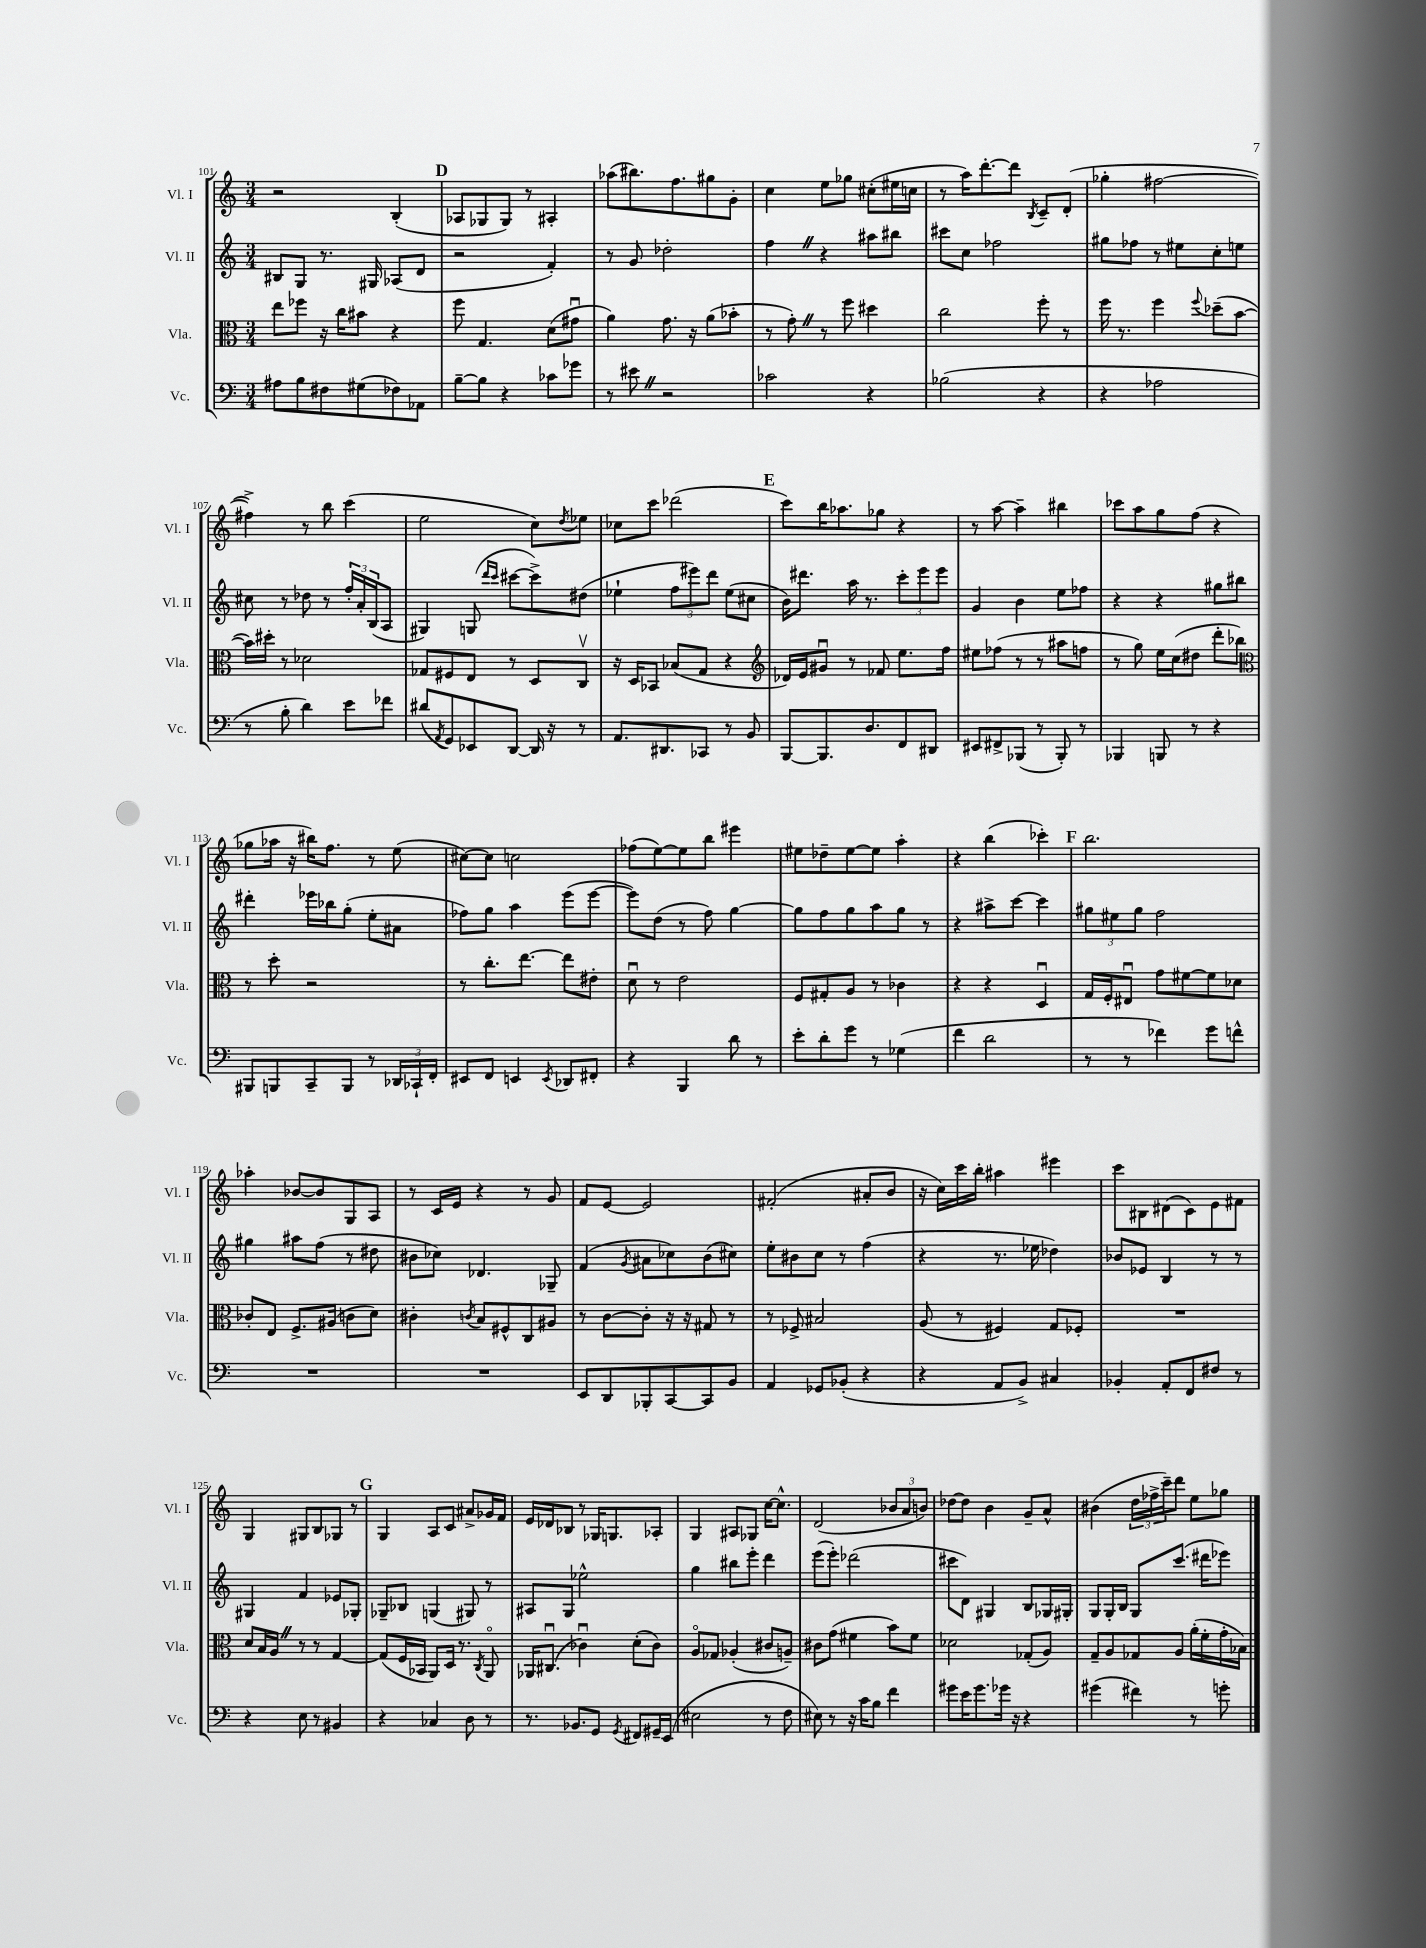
<<
\new StaffGroup <<
\new Staff = "s0" \with { instrumentName = "Vl. I" shortInstrumentName = "Vl. I" } {
    \clef treble \key c \major \numericTimeSignature \time 3/4
    r2 b4-.( |
    \mark \markup { \bold "D" } aes8 ges8 ges8) r8 ais4-. |
    aes''8( bis''8.) f''8. gis''8 g'8-. |
    c''4 e''8 ges''8 cis''8-.( eis''16 c''16 |
    r8 a''16) d'''8.~-. d'''8 \acciaccatura { b8 } c'8-- d'8-.( |
    ges''4-. fis''2~ |
    fis''4->) r8 b''8 c'''4( |
    e''2 c''8) \acciaccatura { d''8 } ees''8 |
    ces''8 c'''8 des'''2( |
    \mark \markup { \bold "E" } c'''8) b''16 aes''8. ges''8 r4 |
    r8 a''8~ a''4-- bis''4 |
    ces'''8 a''8 g''8 f''8( r4 |
    ges''8 aes''16 r16 bis''16) f''8. r8 e''8( |
    cis''8~) cis''8 c''2 |
    fes''8( e''8~) e''8 b''8 eis'''4 |
    eis''8 des''8-- eis''8~ eis''8 a''4-. |
    r4 b''4( ces'''4-.) |
    \mark \markup { \bold "F" } b''2. |
    aes''4-. bes'8~ bes'8 g8 a8 |
    r8 c'16 e'16 r4 r8 g'8 |
    f'8 e'8~ e'2 |
    fis'2-.( ais'8-. b'8 |
    r16 c''16) c'''16 b''16-. ais''4 eis'''4 |
    c'''8 bis8 dis'8( c'8) e'8 fis'8 |
    g4 gis8 b8 ges8 r8 |
    \mark \markup { \bold "G" } g4 a8 c'8 ais'8-> ges'16 f'16 |
    e'16 des'16 bes8 r8 ges16 g8. aes8-. |
    g4 ais8 ges8 c''16~ c''8.-^ |
    d'2( \tuplet 3/2 { bes'8 a'8 b'8) } |
    des''8~ des''8 b'4 g'8-- a'8-^ |
    bis'4( \tuplet 3/2 { d''16 fes''16-> c'''16--) } d'''8 e''8 ges''8 \bar "|." |
}
\new Staff = "s1" \with { instrumentName = "Vl. II" shortInstrumentName = "Vl. II" } {
    \clef treble \key c \major \numericTimeSignature \time 3/4
    bis8 g8 r8. gis16 aes8( d'8 |
    \mark \markup { \bold "D" } r2 f'4-.) |
    r8 g'8 des''2-. |
    f''4 \once \override BreathingSign.text = \markup { \musicglyph "scripts.caesura.straight" } \breathe r4 ais''8 bis''8 |
    cis'''8 c''8 fes''2 |
    gis''8 fes''8 r8 eis''8 c''8-. e''8 |
    cis''8 r8 des''8 r8 \tuplet 3/2 { f''16-. a'16-. b16( } a8 |
    gis4) g8( \grace { d'''16 c'''16 } cis'''8~ cis'''8->) dis''8( |
    ees''4-! \tuplet 3/2 { f''8 eis'''8) d'''8 } ees''8( cis''8 |
    \mark \markup { \bold "E" } b'16) dis'''8. a''16 r8. \tuplet 3/2 { c'''8-. e'''8 e'''8 } |
    g'4 b'4 e''8 fes''8 |
    r4 r4 gis''8 bis''8 |
    dis'''4-. ees'''16 bes''16 g''8-.( e''8-. ais'8 |
    fes''8) g''8 a''4 e'''8( e'''8~ |
    e'''8) d''8( r8 f''8) g''4~ |
    g''8 f''8 g''8 a''8 g''8 r8 |
    r4 ais''8-> c'''8~ c'''4 |
    \mark \markup { \bold "F" } \tuplet 3/2 { gis''8 eis''8 gis''8 } f''2 |
    gis''4 ais''8 f''8( r8 dis''8 |
    bis'8 ces''8) des'4. ges8-- |
    f'4( \acciaccatura { g'8 } ais'8 ces''8) b'8( cis''8) |
    e''8-. bis'8 c''8 r8 f''4( |
    r4 r8. ees''16 des''4) |
    bes'8 ees'8 b4 r8 r8 |
    gis4 f'4 ees'8 ges8-. |
    \mark \markup { \bold "G" } ges8-- bes8 g4( gis8) r8 |
    ais8 g8 ees''2-^ |
    g''4 bis''8 e'''8-. d'''4 |
    e'''8( e'''8-.) des'''2( |
    cis'''8 d'8) gis4 b8 ges16 gis16-. |
    g8 g16-. b16 g8 c'''8.( dis'''16 ees'''8) \bar "|." |
}
\new Staff = "s2" \with { instrumentName = "Vla." shortInstrumentName = "Vla." } {
    \clef alto \key c \major \numericTimeSignature \time 3/4
    e''8 fes''8 r16 c''16 bis'8 r4 |
    \mark \markup { \bold "D" } f''8 g4. d'8( gis'8\downbow |
    a'4) g'8. r16 a'8( bes'8-. |
    r8 g'8-.) \once \override BreathingSign.text = \markup { \musicglyph "scripts.caesura.straight" } \breathe r8 f''8 dis''4 |
    c''2 f''8-. r8 |
    f''16 r8. f''4 \appoggiatura { f''8 } des''8--( b'8~ |
    b'16) dis''16-. r8 des'2 |
    ges8 fis8 e8 r8 d8 c8\upbow |
    r16 d16 bes,8 bes8( g8 r4 |
    \mark \markup { \bold "E" } \clef treble des'16) e'16 gis'8\downbow r8 fes'8 e''8. f''16 |
    eis''8 fes''8( r8 r8 ais''8 f''8 |
    r8 g''8) e''16 c''16( dis''8 d'''8-. bes''8) |
    \clef alto r8 d''8-. r2 |
    r8 c''8.-. e''8.~ e''8 eis'8-. |
    d'8\downbow r8 e'2 |
    f8 gis8-. a8 r8 ces'4 |
    r4 r4 d4\downbow |
    \mark \markup { \bold "F" } g16 f16-. eis8\downbow g'8 fis'8~ fis'8 des'8 |
    ces'8-. e8 f8.-> ais16( c'8 d'8) |
    cis'4-. \acciaccatura { c'8 } b8 fis8-^ c8 ais8 |
    r8 c'8~ c'8-. r16 r16 gis8 r8 |
    r8 fes8-> bis2 |
    a8( r8 fis4) g8 fes8-. |
    R2. |
    d'8 b16 a16 \once \override BreathingSign.text = \markup { \musicglyph "scripts.caesura.straight" } \breathe r8 r8 g4~ |
    \mark \markup { \bold "G" } g8( f16 bes,16 a,8) d16 r8. \acciaccatura { c8 } a,8\flageolet |
    aes,16 cis8.\downbow( ces'4\downbow) d'8-.( ces'8) |
    a8\flageolet ges8 aes4-.( cis'8 a8--) |
    cis'8 g'8( fis'4 b'8) fis'8 |
    des'2 ges8-.( a8) |
    g8-- a8 ges8 a8 a'16-.( f'16-. g'16-. bes16) \bar "|." |
}
\new Staff = "s3" \with { instrumentName = "Vc." shortInstrumentName = "Vc." } {
    \clef bass \key c \major \numericTimeSignature \time 3/4
    ais8 b8 fis8 gis8( fes8) aes,8 |
    \mark \markup { \bold "D" } b8~-- b8 r4 ces'8 ges'8 |
    r8 eis'8 \once \override BreathingSign.text = \markup { \musicglyph "scripts.caesura.straight" } \breathe r2 |
    ces'2 r4 |
    bes2( r4 |
    r4 aes2 |
    r8 b8-. d'4) e'8 fes'8 |
    dis'8( \acciaccatura { a,8 } g,8) ees,8 d,8~ d,16 r16 r8 |
    a,8. dis,8. ces,8 r8 b,8 |
    \mark \markup { \bold "E" } b,,8~ b,,8. d8. f,8 dis,8 |
    eis,8 fis,8-> bes,,8( r8 bes,,8-.) r8 |
    bes,,4 b,,8 r8 r4 |
    bis,,8 b,,8 c,8-- b,,8 r8 \tuplet 3/2 { des,16 ces,16-! f,16-. } |
    eis,8 f,8 e,4 \acciaccatura { e,8 } des,8 fis,8-. |
    r4 b,,4 d'8 r8 |
    e'8-. d'8-. g'8 r8 ges4( |
    f'4 d'2 |
    \mark \markup { \bold "F" } r8 r8 fes'4) g'8 f'8-^ |
    R2. |
    R2. |
    e,8 d,8 bes,,8-. c,8~ c,8 b,8 |
    a,4 ges,8 bes,8-.( r4 |
    r4 a,8 b,8->) cis4 |
    bes,4-. a,8-. f,8 fis8 r8 |
    r4 e8 r8 bis,4 |
    \mark \markup { \bold "G" } r4 ces4 d8 r8 |
    r8. bes,8. g,8 \acciaccatura { g,8 } fis,8 gis,16-- e,16( |
    eis2 r8 f8 |
    eis8) r8 r16 c'16 b8 f'4 |
    gis'8 e'16 gis'8. ges'16 r16 r4 |
    gis'4( fis'4) r8 g'8-. \bar "|." |
}
>>
>>
\layout { \context { \Score currentBarNumber = #101 } }
